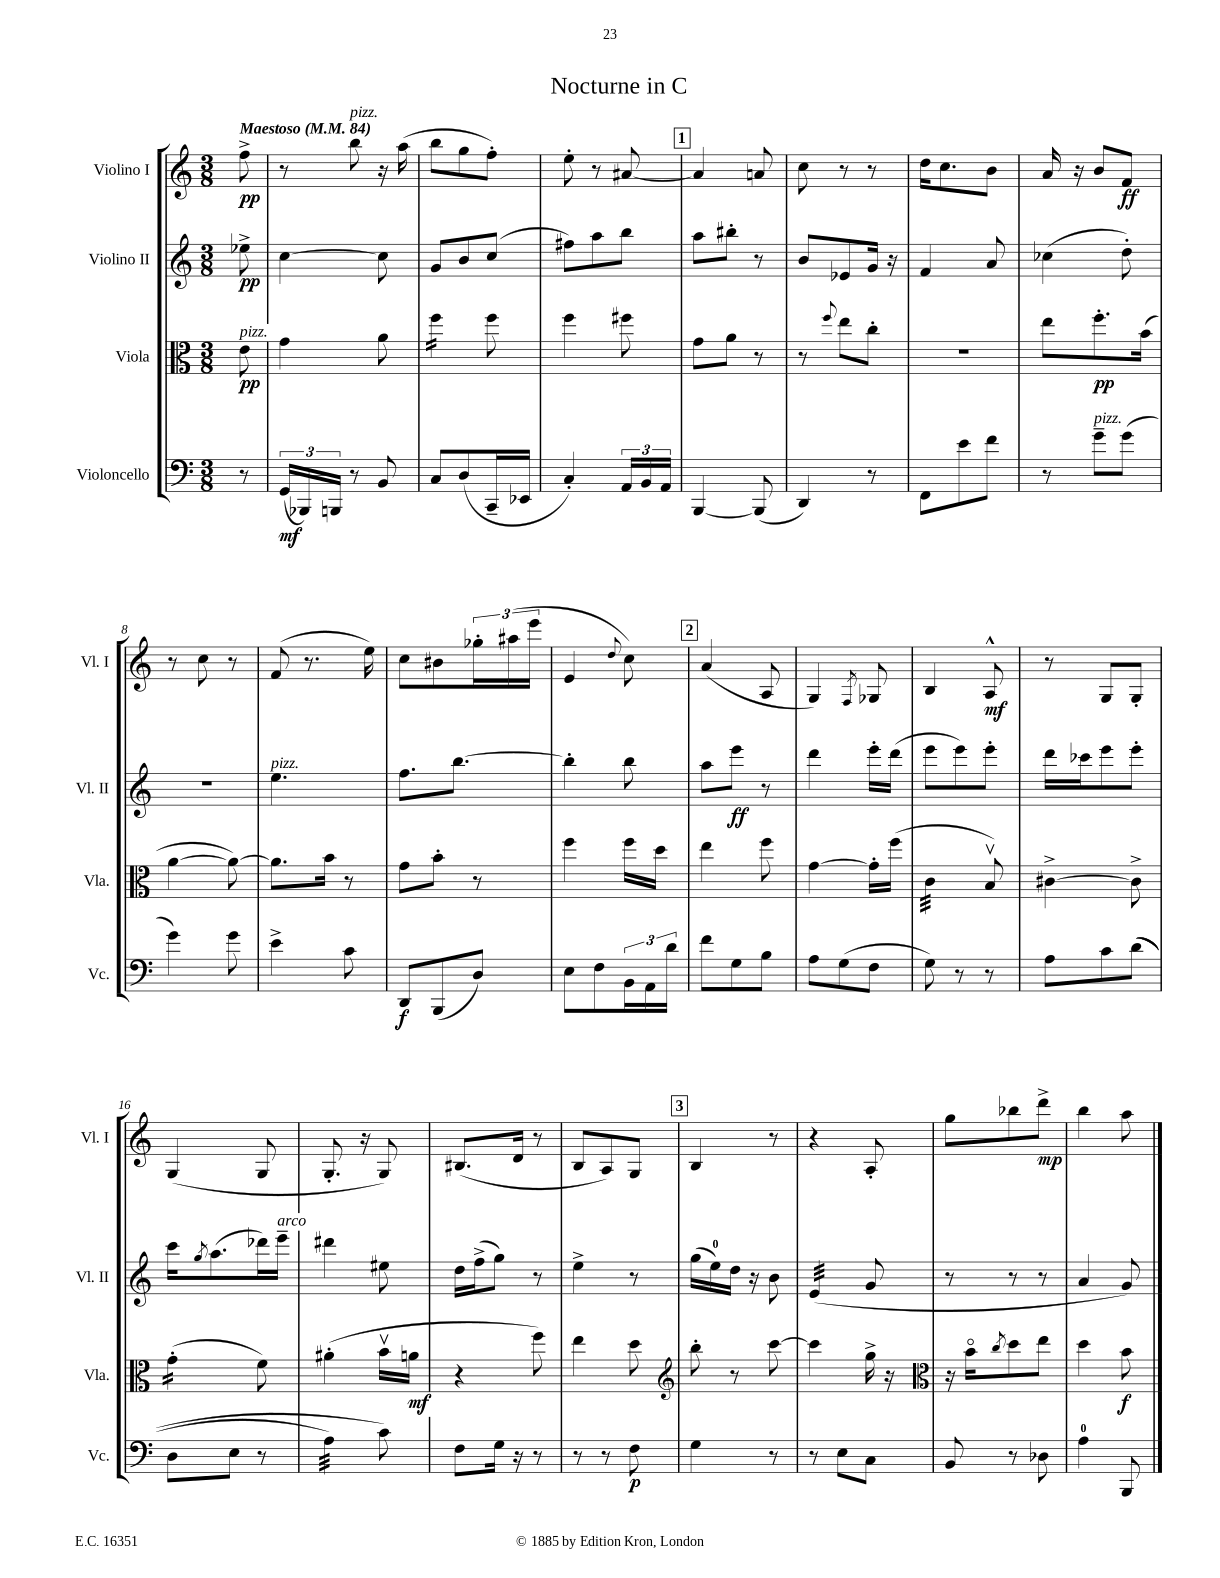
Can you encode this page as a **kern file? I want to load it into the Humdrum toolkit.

**kern	**kern	**kern	**kern
*staff4	*staff3	*staff2	*staff1
*clefF4	*clefC3	*clefG2	*clefG2
*k[]	*k[]	*k[]	*k[]
*M3/8	*M3/8	*M3/8	*M3/8
*MM84	*MM84	*MM84	*MM84
8r	8e\	8ee-^\	8ff^\
=	=	=	=
(24GG/LL	4g\	[4cc\	8r
24BBB-/)	.	.	.
24BBB/JJ	.	.	.
8r	.	.	8bb\
8BB/	8a\	8cc\]	16r
.	.	.	(16aa\
=	=	=	=
8C/L	4ff\	8g/L	8bb\L
(8D/	.	8b/	8gg\
16CC~/L	8ff\	(8cc/J	8ff'\J)
16EE-/JJ	.	.	.
=	=	=	=
4C'/)	4ff\	8ff#\L)	8ee'\
.	.	8aa\	8r
24AA/LL	8ff#\	8bb\J	[8a#/
24BB/	.	.	.
24AA/JJ	.	.	.
=	=	=	=
[4BBB/	8g\L	8aa\L	4a#/]
.	8a\J	8bb#'\J	.
(8BBB/]	8r	8r	8a/
=	=	=	=
4DD/)	8r	8b/L	8cc\
.	8qqff/	.	.
.	8ee\L	8e-/	8r
8r	8cc'\J	16g/Jk	8r
.	.	16r	.
=	=	=	=
8FF\L	4.r	4f/	16dd\LK
.	.	.	8.cc\
8e\	.	.	.
8f\J	.	8a/	8b\J
=	=	=	=
8r	8ee\L	(4cc-\	16a/
.	.	.	16r
8g~\L	8.ff'\	.	8b/L
(8g\J	.	8dd'\)	8f/J
.	(16b\Jk	.	.
=	=	=	=
4g\)	[4a\	4.r	8r
.	.	.	8cc\
8g\	8a\_)	.	8r
=	=	=	=
4e^\	8.a\]L	4.ee\	(8f/
.	.	.	8.r
.	16b\Jk	.	.
8c\	8r	.	.
.	.	.	16ee\)
=	=	=	=
8DD/L	8g\L	8.ff\L	8cc\L
(8BBB/	8b'\J	.	8b#\
.	.	[8.bb\J	.
8D/J)	8r	.	24gg-'\L
.	.	.	(24aa#\
.	.	.	24eee\JJ
=	=	=	=
8E\L	4ff\	4bb'\]	4e/
8F\	.	.	.
.	.	.	8qqdd/
24BB\L	16ff\LL	8bb\	8cc\)
24AA\	.	.	.
.	16dd\JJ	.	.
24d\JJ	.	.	.
=	=	=	=
8f\L	4ee\	8aa\L	(4a/
8G\	.	8eee\J	.
8B\J	8ff\	8r	8A/
=	=	=	=
8A\L	[4g\	4ddd\	4G/)
(8G\	.	.	.
.	.	.	8qF/
8F\J	16g'\]LL	16eee'\LL	8G-/
.	(16ff\JJ	(16ddd\JJ	.
=	=	=	=
8G\)	4c\	8eee\L	4B/
8r	.	8eee\)	.
8r	8Bv/)	8eee'\J	8A^^/
=	=	=	=
8A\L	[4c#^\	16ddd\LL	8r
.	.	16ccc-\J	.
8c\	.	8eee\	8G/L
&((8d\J	8c#^\]	8eee'\J	8G'/J
=	=	=	=
8D\L	(4g'\	16ccc\LK	(4G/
.	.	8qgg/	.
.	.	(8.aa\	.
8E\J	.	.	.
8r	8f\)	16ddd-\L)	8G/
.	.	16eee~\JJ	.
=	=	=	=
4A\)	(4a#'\	4ddd#\	8.G'/
.	.	.	16r
8c\&)	16bv\LL	8ee#\	8G/)
.	16a\JJ	.	.
=	=	=	=
8F\L	4r	16dd\LL	(8.B#/L
.	.	(16ff^\J	.
16G\Jk	.	8gg\J)	.
16r	.	.	16d/Jk
8r	8ff\)	8r	8r
=	=	=	=
8r	4ee\	4ee^\	8B/L
8r	.	.	8A/)
8F\	8dd\	8r	8G/J
=	=	=	=
*	*clefG2	*	*
4G\	8bb'\	(16gg\LL	4B/
.	.	16ee\)	.
.	8r	16dd\JJ	.
.	.	16r	.
8r	[8ccc\	8b\	8r
=	=	=	=
8r	4ccc\]	(4e/	4r
8E\L	.	.	.
8C\J	16gg^\	8g/	8A'/
.	16r	.	.
=	=	=	=
*	*clefC3	*	*
8BB/	16r	8r	8gg\L
.	16bo\LK	.	.
.	8qcc/	.	.
8r	8dd\	8r	8bb-\
8D-\	8ee\J	8r	8ddd^\J
=	=	=	=
4A\	4dd\	4a/	4bb\
8BBB/	8b\	8g/)	8aa\
==	==	==	==
*-	*-	*-	*-
